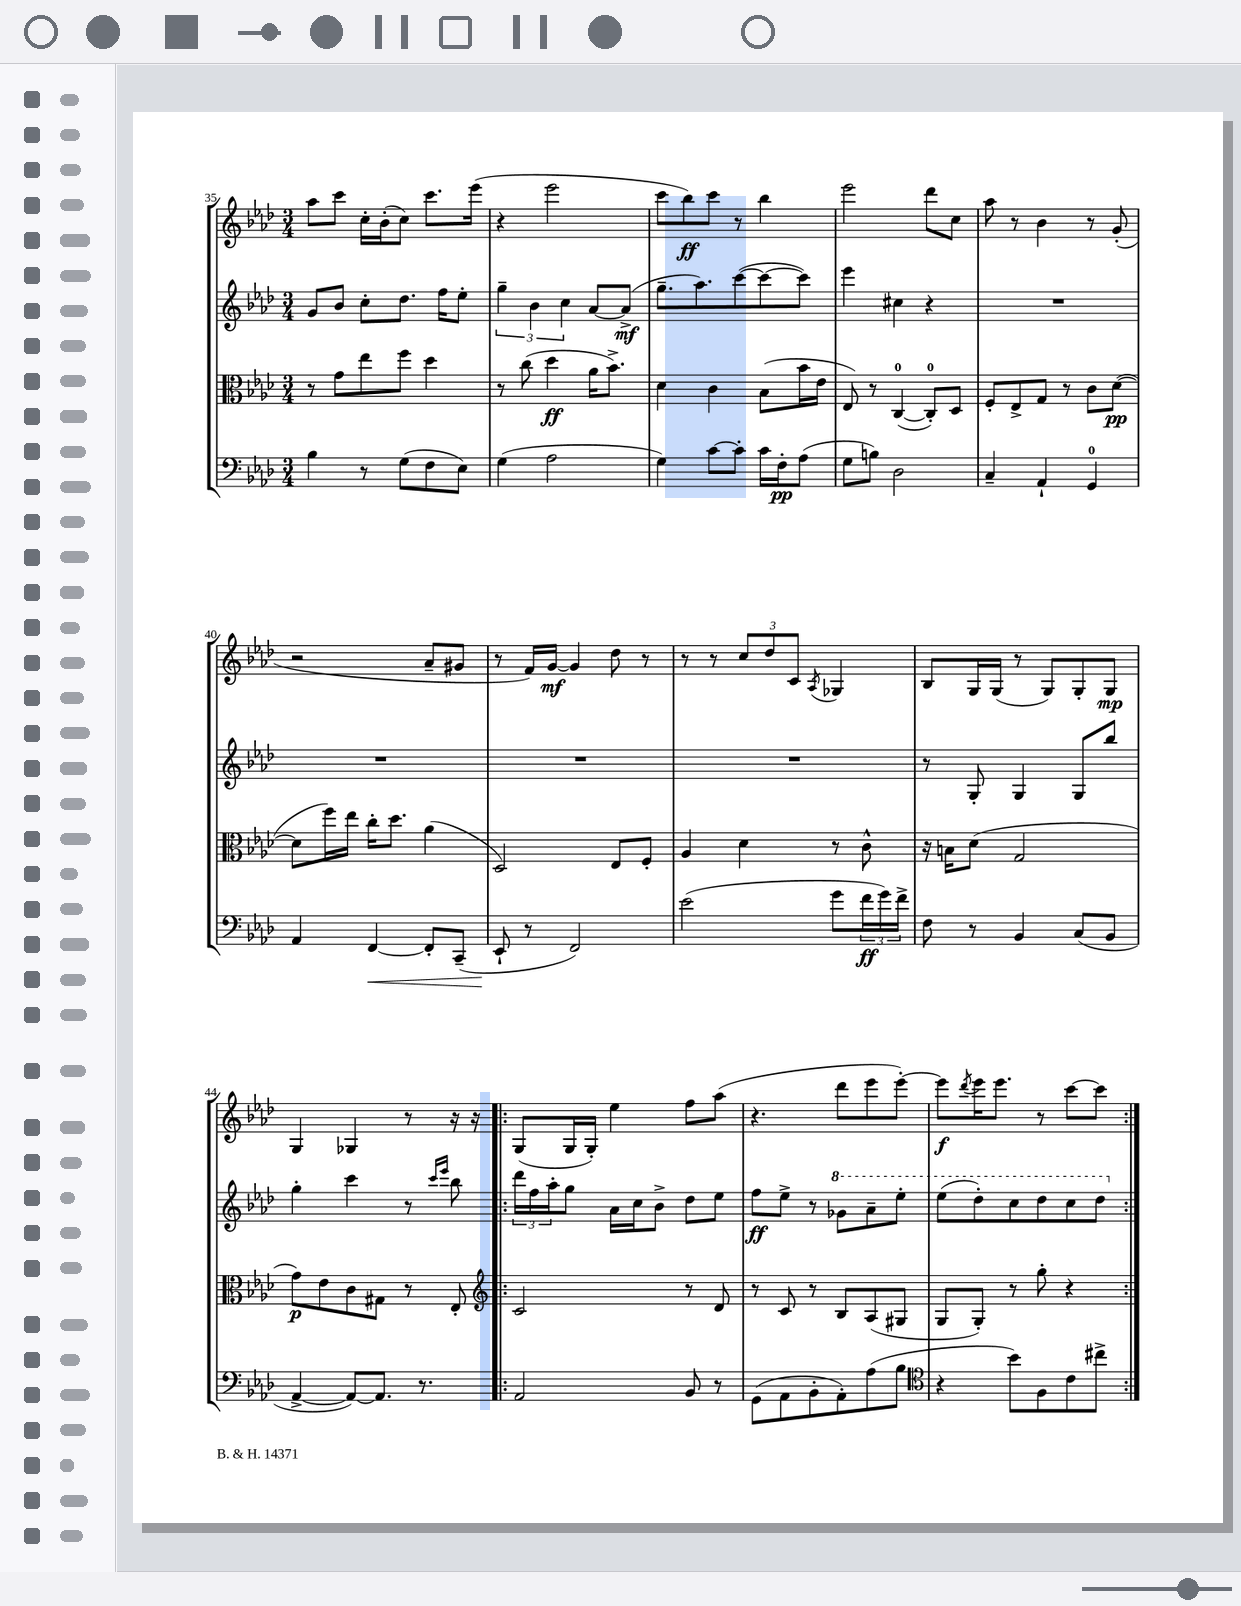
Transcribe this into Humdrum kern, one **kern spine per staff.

**kern	**kern	**kern	**kern
*staff4	*staff3	*staff2	*staff1
*clefF4	*clefC3	*clefG2	*clefG2
*k[b-e-a-d-]	*k[b-e-a-d-]	*k[b-e-a-d-]	*k[b-e-a-d-]
*M3/4	*M3/4	*M3/4	*M3/4
4B-	8r	8g	8aa-
.	8g	8b-	8ccc
8r	8ee-	8cc'	16cc'
.	.	.	(16b-'
(8G	8ff	8.dd-	8cc)
8F	4dd-	.	8.ccc
.	.	16ff	.
8E-)	.	8ee-'	.
.	.	.	(16eee-
=	=	=	=
(4G	8r	6gg~	4r
.	(8cc	.	.
.	.	6b-	.
2A-	4dd-	.	2eee-
.	.	6cc	.
.	16a-	[8a-	.
.	8.b-^)	.	.
.	.	(8a-^]	.
=	=	=	=
4G)	4d-	8.gg~	8ccc
.	.	.	8bb-)
.	.	8.aa-)	.
[8c	4c	.	8ccc
8c']	.	([8ccc	8r
16c	(8B-	8ccc_	4bb-
16F'	.	.	.
(8A-	16b-	8ccc])	.
.	16e-	.	.
=	=	=	=
8G	8E-)	4eee-	2eee-
8B)	8r	.	.
2D-	([4C	4cc#	.
.	8C'])	4r	8ddd-
.	8D-	.	8cc
=	=	=	=
4C~	8F'	2.r	8aa-
.	8E-^	.	8r
4AA-`	8G	.	4b-
.	8r	.	.
4GG	8c	.	8r
.	([8d-	.	(8g'
=	=	=	=
4AA-	8d-]	2.r	2r
.	16ff)	.	.
.	16ee-	.	.
[4FF	16cc'	.	.
.	8.dd-	.	.
8FF']	(4a-	.	8a-~
(8CC~	.	.	8g#
=	=	=	=
8EE-`	2D-)	2.r	8r
8r	.	.	16f)
.	.	.	[16g
2FF)	.	.	4g]
.	8E-	.	8dd-
.	8F'	.	8r
=	=	=	=
(2e-	4A-	2.r	8r
.	.	.	8r
.	4d-	.	12cc
.	.	.	12dd-
.	.	.	12c
.	.	.	8qA-
8g	8r	.	4G-
24f	8c^^	.	.
24g)	.	.	.
24f^	.	.	.
=	=	=	=
8F	16r	8r	8B-
.	16B	.	.
8r	(8d-	8G'	16G
.	.	.	(16G
4BB-	2G	4G	8r
.	.	.	8G)
(8C	.	8G	8G'
8BB-	.	8bb-	8G
=	=	=	=
[4AA-^	8g)	4gg'	4G
.	8e-	.	.
8AA-_)	8c	4ccc	4G-
8.AA-]	8G#	.	.
.	8r	8r	8r
8.r	.	.	.
.	.	16qqccc	.
.	.	16qqeee-	.
.	8E-'	8bb-	16r
.	.	.	16r
=!|:	=!|:	=!|:	=!|:
*	*clefG2	*	*
2AA-	2c	24ddd-	(8G
.	.	24ff	.
.	.	24aa-'	.
.	.	8gg	16G
.	.	.	16G')
.	.	16a-	4ee-
.	.	16cc	.
.	.	8b-^	.
8BB-	8r	8dd-	8ff
8r	8d-	8ee-	(8aa-
=	=	=	=
(8GG	8r	8ff	4.r
8AA-	8c	8ee-^	.
8BB-'	8r	8r	.
8AA-')	8B-	8gg-	8ddd-
(8A-	(8A-	8aa-~	8eee-
8B-	8G#	8eee-'	[8eee-')
=	=	=	=
*clefC4	*	*	*
4r	8G	(8eee-	8eee-]
.	.	.	8qddd-
.	8G')	8ddd-')	16eee-
.	.	.	8.eee-
8b-)	8r	8ccc	.
8F	8gg'	8ddd-	8r
8c	4r	8ccc	[8ccc
8cc#^	.	8ddd-	8ccc]
==:|!	==:|!	==:|!	==:|!
*-	*-	*-	*-
